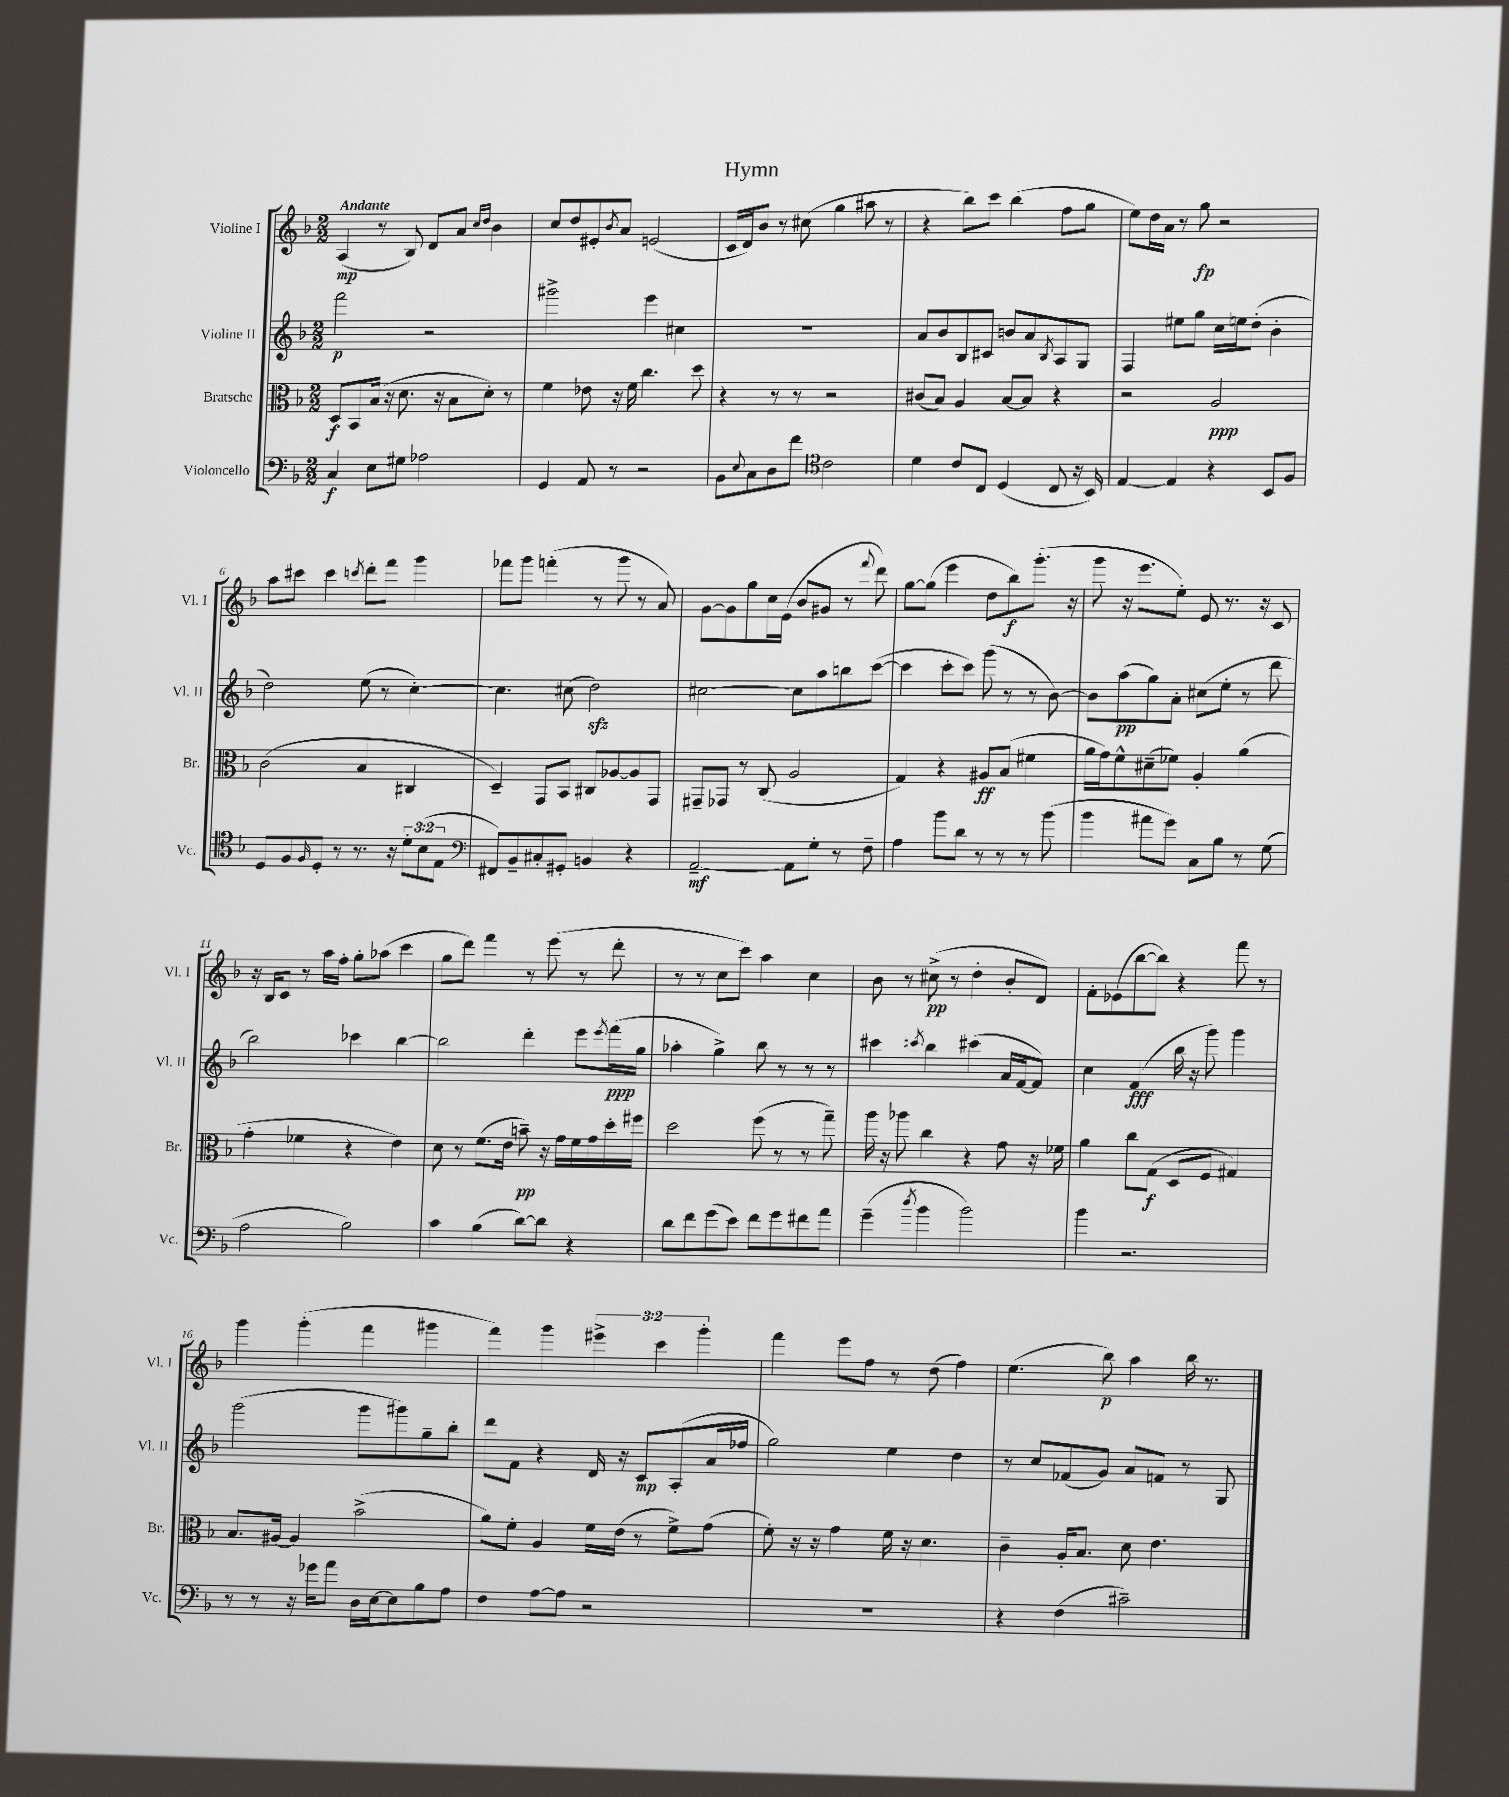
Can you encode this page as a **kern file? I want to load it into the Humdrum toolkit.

**kern	**dynam	**kern	**dynam	**kern	**dynam	**kern	**dynam
*part4	*part4	*part3	*part3	*part2	*part2	*part1	*part1
*staff4	*staff4	*staff3	*staff3	*staff2	*staff2	*staff1	*staff1
*I"Violoncello	*	*I"Bratsche	*	*I"Violine II	*	*I"Violine I	*
*I'Vc.	*	*I'Br.	*	*I'Vl. II	*	*I'Vl. I	*
*clefF4	*	*clefC3	*	*clefG2	*	*clefG2	*
*k[b-]	*	*k[b-]	*	*k[b-]	*	*k[b-]	*
*M2/2	*	*M2/2	*	*M2/2	*	*M2/2	*
=1	=1	=1	=1	=1	=1	=1	=1
!	!	!	!	!	!	!LO:TX:a:B:t=Andante	!
4C/	f	8D/L	f	2fff\	p	(4A/	mp
.	.	8BB-/	.	.	.	.	.
8E\L	.	(16B-/Jk	.	.	.	8r	.
.	.	16r	.	.	.	.	.
8G#X\J	.	8.d\	.	.	.	8B-/)	.
2A-X\	.	.	.	2r	.	8d/L	.
.	.	16r	.	.	.	.	.
.	.	8B-\L	.	.	.	8a/J	.
.	.	.	.	.	.	16qqcc/LL	.
.	.	.	.	.	.	16qqdd/JJ	.
.	.	8d'\J)	.	.	.	4b-\	.
.	.	8r	.	.	.	.	.
=2	=2	=2	=2	=2	=2	=2	=2
4GG/	.	4f\	.	2ggg#X^\	.	8cc/L	.
.	.	.	.	.	.	8dd/	.
8AA/	.	8e-X\	.	.	.	8e#X'/	.
.	.	.	.	.	.	8qb-/	.
8r	.	16r	.	.	.	8a/J	.
.	.	16f\	.	.	.	.	.
2r	.	4.cc\	.	4eee\	.	(2en/	.
.	.	.	.	4cc#X\	.	.	.
.	.	8dd\	.	.	.	.	.
=3	=3	=3	=3	=3	=3	=3	=3
8BB-\L	.	4r	.	1r	.	16c/LL	.
.	.	.	.	.	.	16d/J)	.
8qqE/	.	.	.	.	.	.	.
8C\	.	.	.	.	.	8b-/J	.
8D\	.	8r	.	.	.	8r	.
8f\J	.	8r	.	.	.	(8cc#X\	.
*clefC4	*	*	*	*	*	*	*
2c\	.	2r	.	.	.	4gg\	.
.	.	.	.	.	.	8aa#X\	.
.	.	.	.	.	.	8r	.
=4	=4	=4	=4	=4	=4	=4	=4
4d\	.	(8c#X/L	.	8a/L	.	4r	.
.	.	8B-/J)	.	8b-/	.	.	.
8c/L	.	4A/	.	8B-/	.	8bb-\L)	.
8C/J	.	.	.	8c#X/J	.	8ccc\J	.
(4D/	.	[8B-/L	.	8bn/L	.	(4bb-\	.
.	.	8B-/J]	.	8a/	.	.	.
.	.	.	.	8qB-/	.	.	.
8C/	.	4r	.	8A/	.	8ff\L	.
16r	.	.	.	8G/J	.	8gg\J	.
16BB-/)	.	.	.	.	.	.	.
=5	=5	=5	=5	=5	=5	=5	=5
[4E/	.	2r	.	4F/	.	8ee\L)	.
.	.	.	.	.	.	16dd\L	.
.	.	.	.	.	.	16a\JJ	.
4E/]	.	.	.	8ee#X\L	.	8r	.
.	.	.	.	8gg\J	.	8gg\	fp
4r	.	2A/	ppp	16cc\LL	.	2r	.
.	.	.	.	16een\J	.	.	.
.	.	.	.	(8dd'\J	.	.	.
8BB-/L	.	.	.	4b-'\	.	.	.
8F/J	.	.	.	.	.	.	.
!!LO:LB:g=z
=6	=6	=6	=6	=6	=6	=6	=6
8D/L	.	(2c\	.	2dd\)	.	8aa\L	.
8F/	.	.	.	.	.	8ccc#X\J	.
16qqF/	.	.	.	.	.	.	.
8D'/J	.	.	.	.	.	4ccc#\	.
8r	.	.	.	.	.	.	.
.	.	.	.	.	.	8qcccn/	.
8.r	.	4B-/	.	(8ee\	.	8ddd'\L	.
.	.	.	.	8r	.	8fff\J	.
16r	.	.	.	.	.	.	.
12d'\L	.	4C#X/	.	[4cc'\)	.	4ggg\	.
(12B-\	.	.	.	.	.	.	.
12E\J	.	.	.	.	.	.	.
=7	=7	=7	=7	=7	=7	=7	=7
*clefF4	*	*	*	*	*	*	*
8FF#X/L)	.	4D~/)	.	4.cc\]	.	8fff-X\L	.
8BB-~/	.	.	.	.	.	8ggg\J	.
8C#X'/	.	8GG/L	.	.	.	(4fffn'\	.
8GG#X'/J	.	8BB-/J	.	(8cc#X\	.	.	.
4BBn/	.	8C#X/L	.	2ddzz\)	.	8r	.
.	.	[8A-X/	.	.	.	8ggg\	.
4r	.	8A-/]	.	.	.	8r	.
.	.	8GG/J	.	.	.	8a/)	.
=8	=8	=8	=8	=8	=8	=8	=8
[2AA~/	mf	8GG#X~/L	.	[2cc#X\	.	[8g\L	.
.	.	8GG-X/J	.	.	.	8g\]	.
.	.	8r	.	.	.	8gg\	.
.	.	(8C/	.	.	.	16cc\L	.
.	.	.	.	.	.	(16e\JJ	.
8AA\L]	.	2A/	.	8cc#\L]	.	8b-/L	.
8G'\J	.	.	.	8aa\	.	8g#X/J	.
8r	.	.	.	8bbn\	.	8r	.
.	.	.	.	.	.	8qqfff/	.
8F~\	.	.	.	([8ccc\J	.	8ddd\)	.
=9	=9	=9	=9	=9	=9	=9	=9
4A\	.	4G/)	.	4ccc\]	.	[8gg\L	.
.	.	.	.	.	.	(8gg\J]	.
8b-\L	.	4r	.	8ccc'\L	.	4eee\	.
8d\J	.	.	.	8ccc\J)	.	.	.
8r	.	8A#X/L	ff	(8ggg\	.	8dd\L	.
8r	.	(8B-/J	.	8r	.	8bb-\)	f
8r	.	4f#X\	.	8r	.	(8.ggg'\J	.
(8b-\	.	.	.	[8b-\)	.	.	.
.	.	.	.	.	.	16r	.
=10	=10	=10	=10	=10	=10	=10	=10
4b-\	.	16a\LL	.	8b-\L]	.	8ggg\	.
.	.	16g\J)	.	.	.	.	.
.	.	8f^^\	.	(8aa\	pp	16r	.
.	.	.	.	.	.	8.eee\L	.
8a#X\L	.	(8d#X~\	.	8gg\)	.	.	.
8g\J)	.	8f-X\J)	.	8a'\J	.	8ee'\J)	.
8C\L	.	4A'/	.	(8cc#X\L	.	8e/	.
8B-\J	.	.	.	8ee'\J	.	8.r	.
8r	.	(4a\	.	8r	.	.	.
.	.	.	.	.	.	16r	.
(8G\	.	.	.	8ddd\	.	8c/	.
!!LO:LB:g=z
=11	=11	=11	=11	=11	=11	=11	=11
2A\	.	4g'\	.	2bb-\)	.	16r	.
.	.	.	.	.	.	16B-/KL	.
.	.	.	.	.	.	8c/J	.
.	.	4f-X\	.	.	.	8r	.
.	.	.	.	.	.	16aa\LL	.
.	.	.	.	.	.	16ff'\JJ	.
2B-\)	.	4r	.	4ccc-X\	.	8gg'\L	.
.	.	.	.	.	.	(8aa-X\J	.
.	.	4e\)	.	[4bb-\	.	4ccc\	.
=12	=12	=12	=12	=12	=12	=12	=12
4c\	.	8d\	.	2bb-\]	.	8gg\L	.
.	.	8r	.	.	.	8ddd\J)	.
(4B-\	.	(8.f\L	.	.	.	4fff\	.
.	.	16e\Jk	.	.	.	.	.
[8d\L)	.	8bn~\)	pp	4ddd'\	.	8r	.
8d\J]	.	16r	.	.	.	(8eee\	.
.	.	16g\LL	.	.	.	.	.
4r	.	16f\	.	8eee\L	.	8r	.
.	.	16g\	.	.	.	.	.
.	.	.	.	8qeee/	.	.	.
.	.	16dd'\	.	(16fff\L	ppp	8ddd'\	.
.	.	16ff#X\JJ	.	16gg\JJ	.	.	.
=13	=13	=13	=13	=13	=13	=13	=13
8d\L	.	2dd\	.	4aa-X'\	.	8r	.
8f\	.	.	.	.	.	8r	.
(8g\	.	.	.	4gg^\)	.	8cc\L	.
8e\J)	.	.	.	.	.	8ccc\J)	.
8f\L	.	(8ff\	.	8bb-\	.	4aa\	.
8g\	.	8r	.	8r	.	.	.
8f#X\	.	8r	.	8r	.	4cc\	.
8a\J	.	8gg~\)	.	8r	.	.	.
=14	=14	=14	=14	=14	=14	=14	=14
(4g~\	.	16aa\	.	4ccc#X\	.	8b-\	.
.	.	16r	.	.	.	.	.
.	.	8aa-X\	.	.	.	8r	.
8qdd/	.	.	.	8qcccn/	.	.	.
4b-\	.	4cc\	.	4bb-\	.	(8cc#X^\	pp
.	.	.	.	.	.	8r	.
2b-\)	.	4r	.	(4ccc#X\	.	4dd'\	.
.	.	8g\	.	16a/LL	.	8b-'/L	.
.	.	.	.	[16f/J	.	.	.
.	.	16r	.	8f/J])	.	8d/J)	.
.	.	16f-X\	.	.	.	.	.
=15	=15	=15	=15	=15	=15	=15	=15
4b-\	.	4a\	.	4cc\	.	8f'\L	.
.	.	.	.	.	.	(8e-X\	.
2.r	.	8cc\L	.	(4f/	fff	[8bb-\	.
.	.	(8G\J	f	.	.	8bb-\J])	.
.	.	8D/L	.	16bb-\	.	4r	.
.	.	.	.	16r	.	.	.
.	.	8F/J	.	8ggg\)	.	.	.
.	.	4G#X/)	.	4ggg\	.	8fff\	.
.	.	.	.	.	.	8r	.
!!LO:LB:g=z
=16	=16	=16	=16	=16	=16	=16	=16
8r	.	8.B-/L	.	(2ggg\	.	4ggg\	.
8r	.	.	.	.	.	.	.
.	.	[16A#X/Jk	.	.	.	.	.
16r	.	4A#/]	.	.	.	(4ggg'\	.
16g-X\KL	.	.	.	.	.	.	.
8a\J	.	.	.	.	.	.	.
16D\LL	.	(2b-^\	.	8ggg\L	.	4fff\	.
[16E\J	.	.	.	.	.	.	.
8E\]	.	.	.	8ggg#X\)	.	.	.
8B-\	.	.	.	8gg~\	.	4ggg#X\	.
8A\J	.	.	.	8bb-'\J	.	.	.
=17	=17	=17	=17	=17	=17	=17	=17
4F\	.	8a\L)	.	8ddd\L	.	4fff\)	.
.	.	8f'\J	.	8f\J	.	.	.
[8A\L	.	4A/	.	4r	.	4ggg\	.
8A\J]	.	.	.	.	.	.	.
2r	.	16f\LL	.	16d/	.	6eee#X^\	.
.	.	(16e\JJ	.	16r	.	.	.
.	.	8r	.	8c/L	mp	.	.
.	.	.	.	.	.	6ccc\	.
.	.	8f^\L)	.	(8A'/	.	.	.
.	.	.	.	.	.	6ggg'\	.
.	.	(8g\J	.	16a/L	.	.	.
.	.	.	.	16ff-X/JJ	.	.	.
=18	=18	=18	=18	=18	=18	=18	=18
1r	.	8f'\)	.	2gg\)	.	4fff\	.
.	.	16r	.	.	.	.	.
.	.	16r	.	.	.	.	.
.	.	4g\	.	.	.	8eee\L	.
.	.	.	.	.	.	8ff\J	.
.	.	16f\	.	4ee\	.	8r	.
.	.	16r	.	.	.	.	.
.	.	4.d\	.	.	.	(8dd\	.
.	.	.	.	4dd\	.	4ff\)	.
=19	=19	=19	=19	=19	=19	=19	=19
4r	.	4c~\	.	8r	.	(4.ee\	.
.	.	.	.	8cc/L	.	.	.
(4F\	.	16A'/KL	.	(8f-X/	.	.	.
.	.	8.B-/J	.	.	.	.	.
.	.	.	.	8g/J)	.	8bb-\)	p
2c#X~\)	.	8d\	.	8a/L	.	4aa\	.
.	.	4.e\	.	8fn/J	.	.	.
.	.	.	.	8r	.	16bb-\	.
.	.	.	.	.	.	8.r	.
.	.	.	.	8G/	.	.	.
==	==	==	==	==	==	==	==
*-	*-	*-	*-	*-	*-	*-	*-
